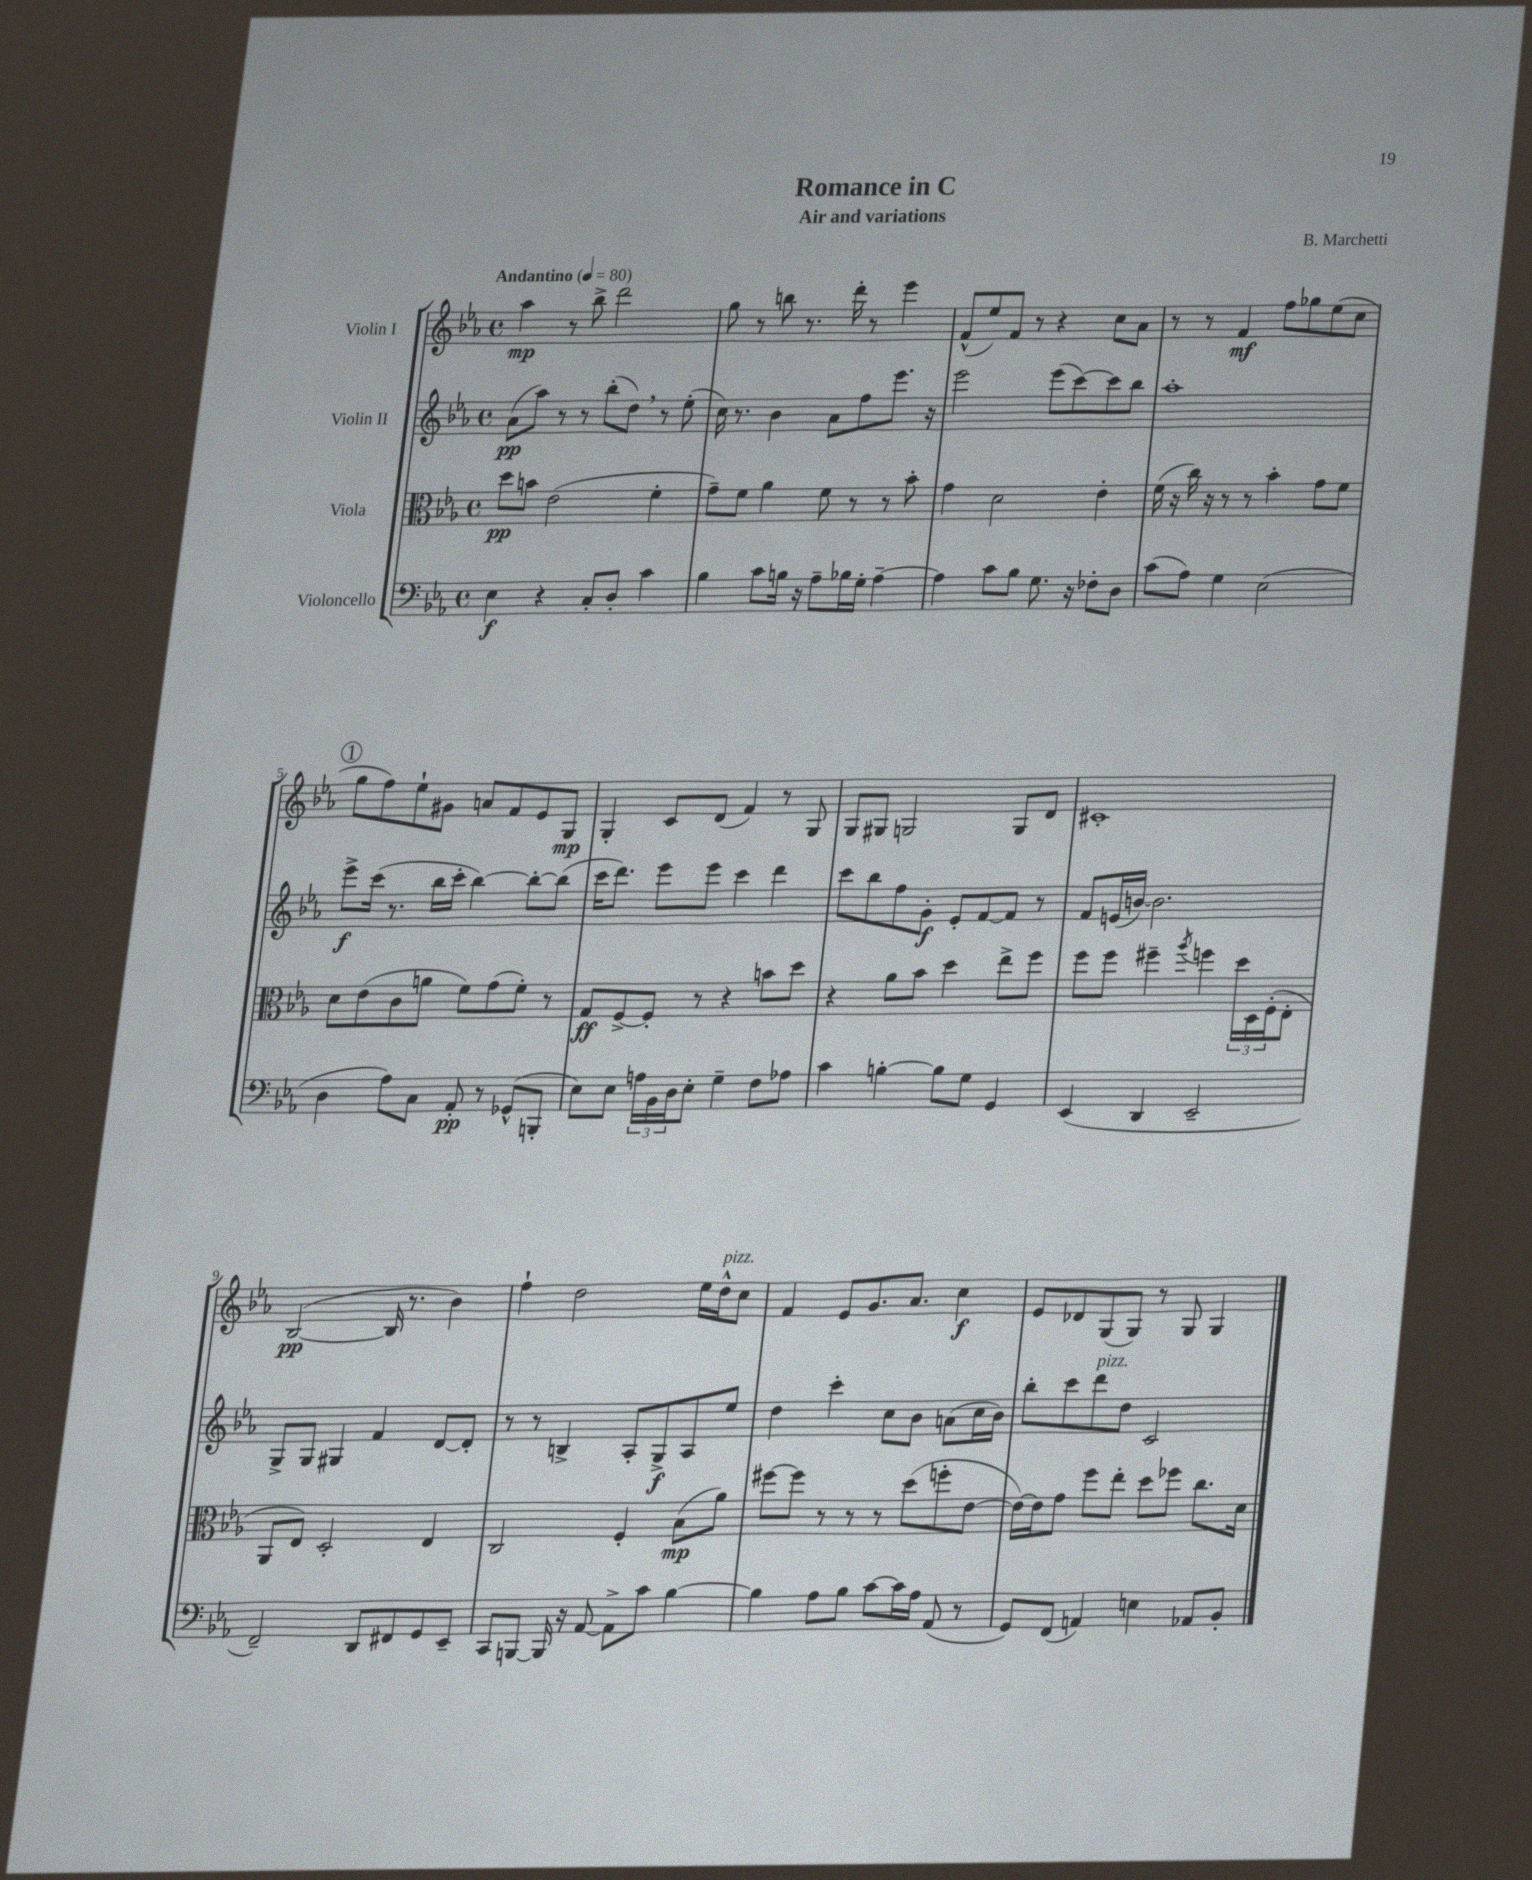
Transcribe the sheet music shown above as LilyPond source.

\header { title = "Romance in C" composer = "B. Marchetti" subtitle = "Air and variations" }
<<
\new StaffGroup <<
\new Staff = "s0" \with { instrumentName = "Violin I" } {
    \clef treble \key ees \major \defaultTimeSignature \time 4/4 \tempo "Andantino" 4 = 80
    aes''4\mp r8 bes''8-> d'''2 |
    g''8 r8 b''8 r8. d'''16-. r8 ees'''4 |
    f'8-^( ees''8) f'8 r8 r4 c''8 aes'8 |
    r8 r8 f'4\mf f''8 ges''8 ees''8( c''8 |
    \mark \markup { \circle "1" } g''8 f''8) ees''8-! gis'8 a'8 f'8 ees'8 g8\mp |
    g4-. c'8 d'8( f'4) r8 g8 |
    g8 gis8 g2 g8 d'8 |
    cis'1-. |
    bes2~\pp( bes16 r8. bes'4) |
    f''4-! d''2 ees''16 d''16-^^\markup { \italic "pizz." } c''8 |
    f'4 ees'8 g'8. aes'8. c''4\f |
    ees'8 des'8 g8( g8) r8 g8 g4 \bar "|." |
}
\new Staff = "s1" \with { instrumentName = "Violin II" } {
    \clef treble \key ees \major \defaultTimeSignature \time 4/4
    aes'8\pp( aes''8) r8 r8 bes''8-.( d''8) \breathe r8 ees''8-.( |
    c''16) r8. bes'4 aes'8 f''8 ees'''8. r16 |
    ees'''2 ees'''8( c'''8~) c'''8 bes''8 |
    aes''1-. |
    \mark \markup { \circle "1" } ees'''8->\f c'''16( r8. bes''16 c'''16-. bes''4~) bes''8~-. bes''8( |
    c'''16 d'''8.) ees'''8 ees'''8 c'''4 d'''4 |
    c'''8 bes''8 f''8 g'8-.\f ees'8-. f'8~ f'8 r8 |
    f'8 e'16( b'16~) b'2. |
    g8-> g8 gis4 f'4 d'8~ d'8-. |
    r8 r8 b4-> aes8-. g8->\f aes8 ees''8 |
    d''4 c'''4-. c''8 bes'8 a'8( c''16 bes'16) |
    bes''8-. c'''8 d'''8^\markup { \italic "pizz." } d''8 c'2 \bar "|." |
}
\new Staff = "s2" \with { instrumentName = "Viola" } {
    \clef alto \key ees \major \defaultTimeSignature \time 4/4
    d''8\pp b'8 ees'2( f'4-. |
    g'8--) f'8 aes'4 f'8 r8 r8 bes'8-. |
    g'4 d'2 ees'4-. |
    f'16( r16 c''16) r16 r8 r8 bes'4-. g'8 f'8 |
    \mark \markup { \circle "1" } d'8 ees'8( c'8 a'8 f'8) g'8( f'8-.) r8 |
    g8\ff f8~-> f8-. r8 r4 b'8 d''8 |
    r4 aes'8 bes'8 d''4 ees''8-> f''8 |
    f''8 f''8 fis''4-- \acciaccatura { aes''8 } f''4 \tuplet 3/2 { d''16 d16 f16-.( } ees8-. |
    aes,8 ees8) d2-. ees4 |
    c2 f4-. bes8\mp( aes'8) |
    fis''8~ fis''8 r8 r8 r8 d''8( f''8-. ees'8~ |
    ees'16~) ees'16 g'8 f''8 ees''8-. d''8 fes''8 c''8. d'16 \bar "|." |
}
\new Staff = "s3" \with { instrumentName = "Violoncello" } {
    \clef bass \key ees \major \defaultTimeSignature \time 4/4
    ees4\f r4 c8-. d8-. c'4 |
    bes4 c'8 b16 r16 aes8-- bes16 g16-. aes4~-- |
    aes4 c'8 bes8 g8. r16 fes8-. d8 |
    c'8( aes8) g4 ees2( |
    \mark \markup { \circle "1" } d4 aes8) c8 aes,8-.\pp r8 ges,8-^( b,,8-. |
    ees8) ees8 \tuplet 3/2 { a16 bes,16 d16 } ees8-. g4-- f8 aes8 |
    c'4 b4~-. b8 g8 g,4 |
    ees,4( d,4 ees,2-- |
    f,2--) d,8 fis,8 g,8 ees,8-- |
    c,8 b,,8~ b,,16 r16 aes,8~ aes,8-> c'8 bes4~ |
    bes4 aes8 bes8 c'8~ c'16 aes16 aes,8( r8 |
    g,8) f,8( a,4) e4 aes,8 bes,8-. \bar "|." |
}
>>
>>
